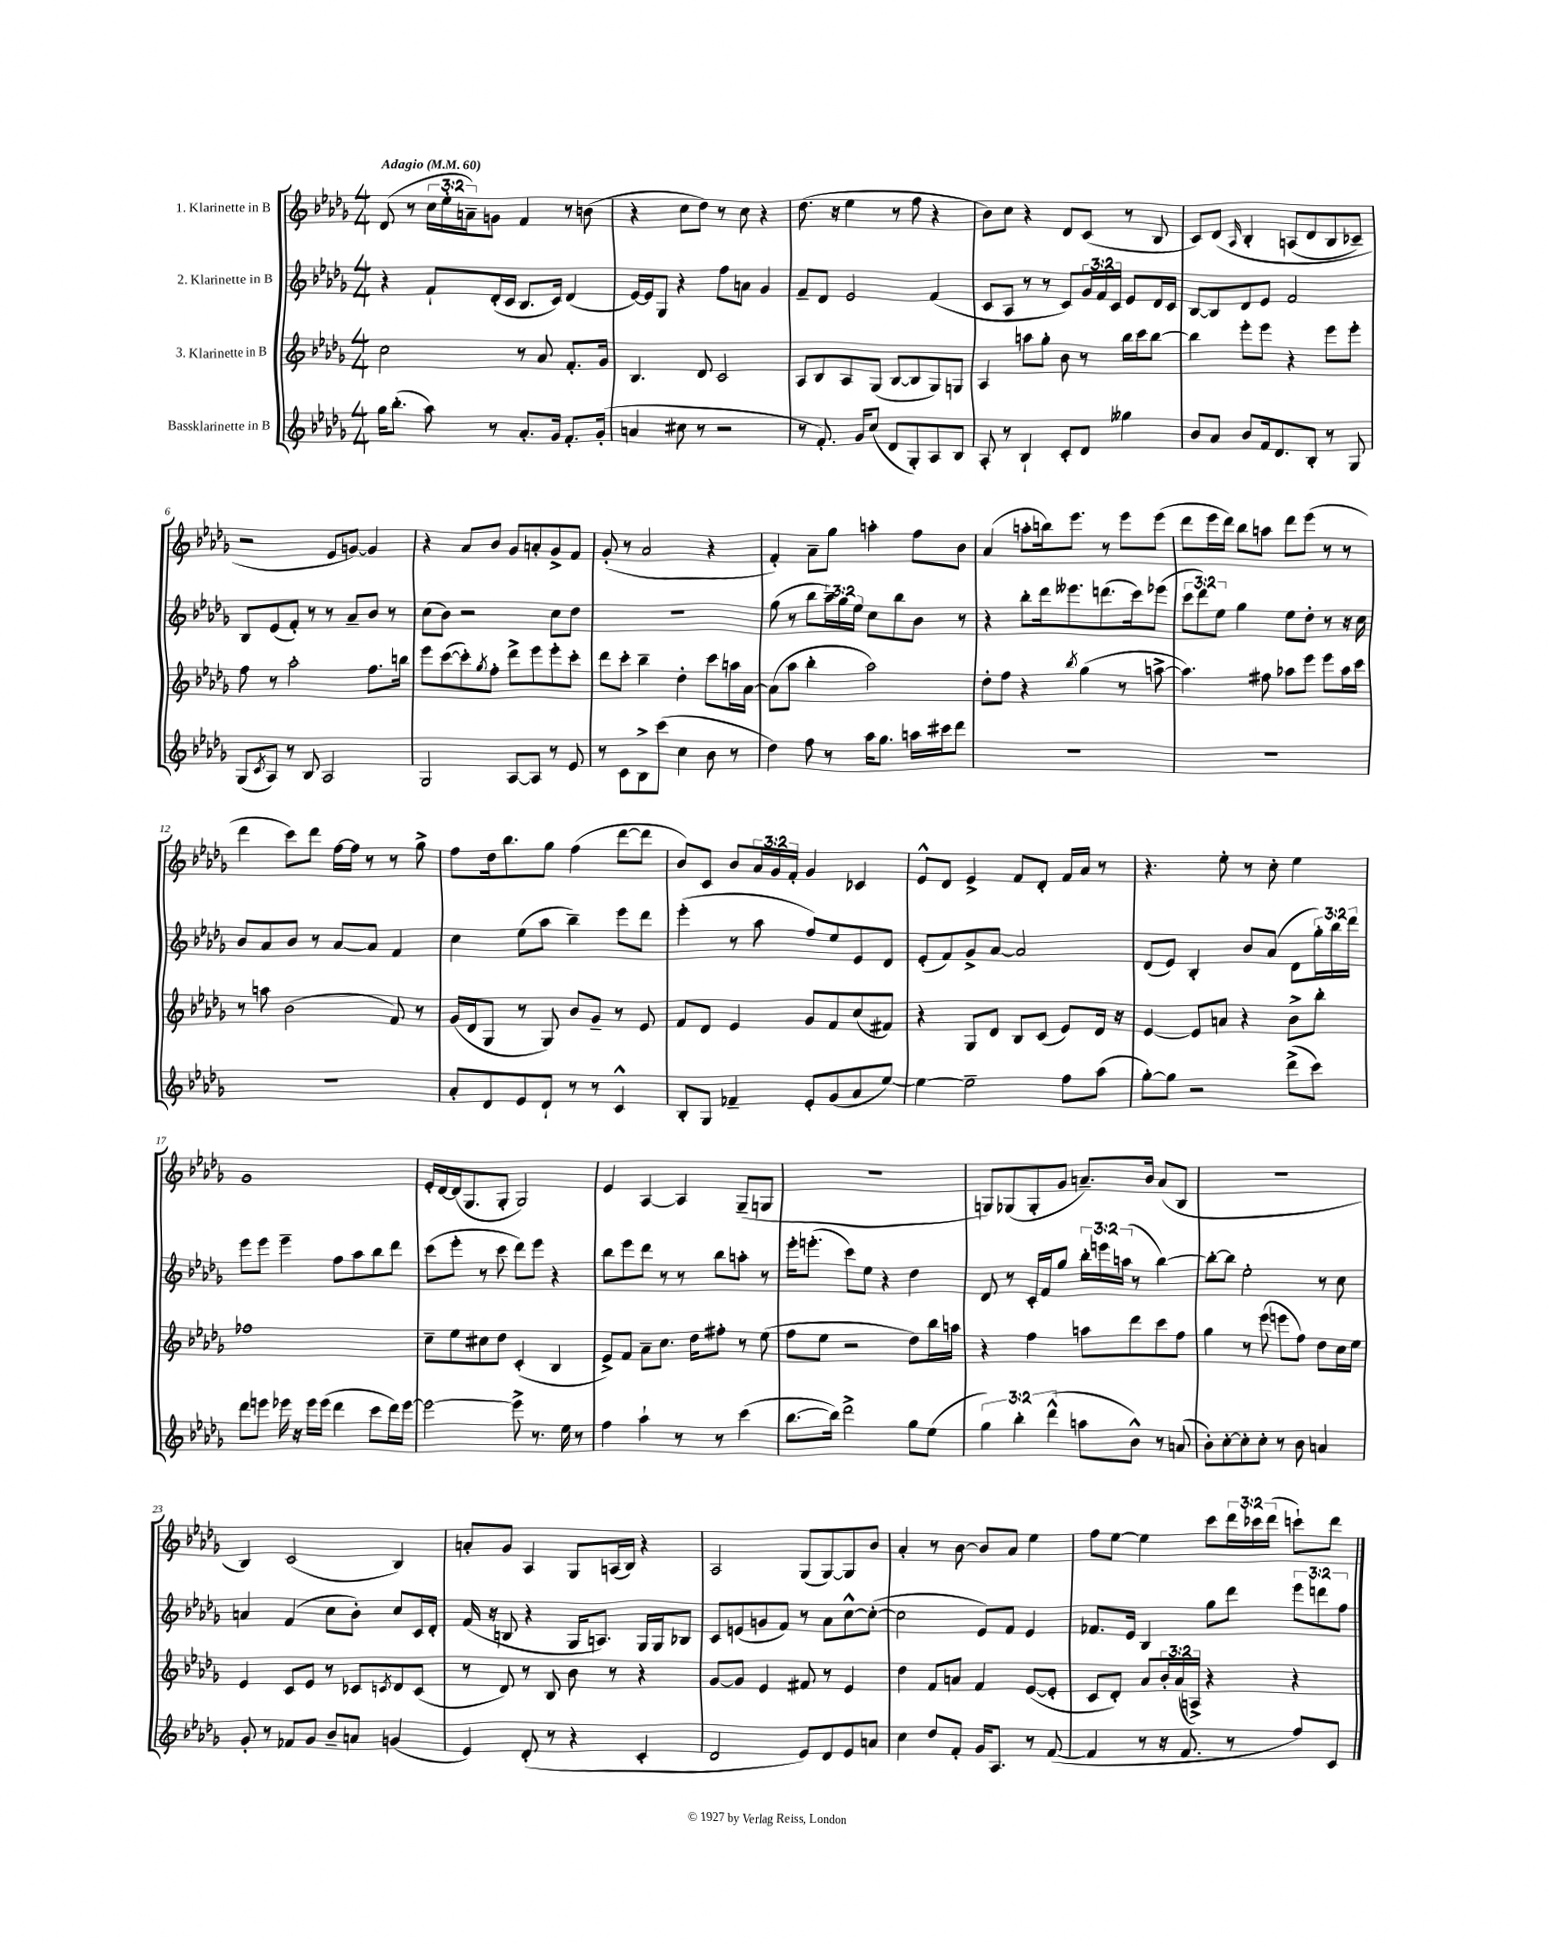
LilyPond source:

<<
\new StaffGroup <<
\new Staff = "s0" \with { instrumentName = "1. Klarinette in B" } {
    \clef treble \key des \major \numericTimeSignature \time 4/4 \override Staff.TupletNumber.text = #tuplet-number::calc-fraction-text \tempo "Adagio" 4 = 60
    des'8( r8 \tuplet 3/2 { c''16 ees''16-. a'16--) } g'8 f'4 r8 b'8( |
    r4 c''8 des''8) r8 c''8 r4 |
    des''8.( r16 ees''4 r8 f''8 r4 |
    bes'8) c''8 r4 des'8 c'8( r8 bes8 |
    c'8) des'8\( \grace { aes16 } bes4-. a8( des'8 bes8 ces'8--) |
    r2 ees'8 g'8~\) g'4 |
    r4 aes'8 bes'8 ges'8 a'8-. ges'8-> f'8 |
    ges'8-.( r8 aes'2 r4 |
    f'4-.) aes'8-- ges''8 a''4-. f''8 bes'8 |
    aes'4( a''8-. b''16) ees'''8. r8 ees'''8 ees'''8( |
    des'''8 ees'''16 des'''16) bes''8 a''8 des'''8 ees'''8( r8 r8 |
    des'''4 c'''8) des'''8 f''16~ f''16 r8 r8 ges''8-> |
    f''8 des''16 bes''8. ges''8 f''4( des'''8~ des'''8 |
    bes'8) c'8 bes'8 \tuplet 3/2 { aes'16 ges'16 f'16-. } ges'4 ces'4 |
    ees'8-^ des'8 ees'4-> f'8 des'8-. f'16 aes'16 r8 |
    r4. ees''8-. r8 c''8-. ees''4 |
    ges'1 |
    ees'16-. des'16~ des'16( ges8. ges8-. ges2) |
    ees'4 aes4~ aes4 ges8--( g8 |
    R1 |
    g8) ges8( ges8-. ges'8 a'8.--) bes'16 a'8( bes8 |
    R1 |
    bes4) c'2( bes4) |
    a'8-. ges'8 aes4 ges8 a16( bes16) r4 |
    aes2 ges8( ges8~) ges8 bes'8 |
    aes'4-. r8 bes'8~ bes'8 aes'8 ees''4 |
    f''8 ees''8~ ees''4 c'''8 \tuplet 3/2 { des'''16 ces'''16 des'''16( } c'''8-!) des'''8 \bar "|." |
}
\new Staff = "s1" \with { instrumentName = "2. Klarinette in B" } {
    \clef treble \key des \major \numericTimeSignature \time 4/4 \override Staff.TupletNumber.text = #tuplet-number::calc-fraction-text
    r4 f'8-! des'16-.( c'16 bes8. c'16) des'4( |
    ees'16~) ees'16 ges8 r4 f''8 a'8 ges'4 |
    f'8-- des'8 ees'2 f'4( |
    c'8 aes8 r8 r8 c'8) \tuplet 3/2 { ges'16 f'16 c'16 } ees'8 des'16 c'16 |
    bes8~ bes8 des'8 ees'8 f'2 |
    bes8 ees'8( f'8-.) r8 r8 aes'8-- bes'8 r8 |
    c''8( bes'8) r2 c''8 des''8 |
    R1 |
    ges''8( r8 bes''8 \tuplet 3/2 { aes''16--) ges''16 ees''16 } c''8 bes''8 bes'8 r8 |
    r4 bes''8-. des'''16 eeses'''8. d'''8.( c'''16) ees'''8( |
    \tuplet 3/2 { c'''8 des'''8) ees''8 } ges''4 ees''8 des''8-. r8 r16 c''16 |
    bes'8 aes'8 bes'8 r8 aes'8~ aes'8 f'4 |
    c''4 ees''8( aes''8 bes''4--) ees'''8 des'''8 |
    ees'''4-.( r8 aes''8 f''8) ees''8 ees'8 des'8 |
    ees'8-.( f'8) ges'8-> aes'8~ aes'2 |
    des'8( ees'8) bes4-. bes'8 aes'8( des'8 \tuplet 3/2 { ges''16-.) bes''16 des'''16 } |
    ees'''8 ees'''8 ees'''4-- f''8 aes''8 bes''8 des'''8 |
    c'''8( ees'''8-. r8 c'''8 des'''8) ees'''8 r4 |
    bes''8 ees'''8 des'''8 r8 r8 bes''8 a''8-. r8 |
    ees'''16-. e'''8.-.( c'''8) ees''8 r4 des''4 |
    des'8 r8 c'16-. f'16 ges''8 \tuplet 3/2 { bes''16-. e'''16 a''16( } r8 bes''4~) |
    bes''8~-. bes''8 ees''2-. r8 c''8 |
    a'4 f'4( c''8 bes'8-.) c''8 c'16 des'16-. |
    f'16( r16 b8 r4 ges16 a8.) ges16 ges16 bes8 |
    c'8 e'8( g'8 f'8) r8 aes'8 c''8~-^ c''8~-.( |
    c''2 ees'8) f'8 ees'4 |
    fes'8. ees'16 bes4 ges''8 des'''8 \tuplet 3/2 { ees'''8 d'''8 f''8 } \bar "|." |
}
\new Staff = "s2" \with { instrumentName = "3. Klarinette in B" } {
    \clef treble \key des \major \numericTimeSignature \time 4/4 \override Staff.TupletNumber.text = #tuplet-number::calc-fraction-text
    c''2 r8 aes'8 f'8.-. ges'16 |
    bes4. des'8 c'2 |
    aes8 bes8 aes8 ges8( bes8~ bes8 ges8) g8 |
    aes4 a''8 ges''8-. bes'8 r8 bes''16 c'''16 bes''8~ |
    bes''4 ees'''8-. ees'''8 r4 ees'''8 ees'''8-. |
    f''8 r8 aes''2-. f''8. b''16 |
    ees'''8 c'''8~( c'''8-.) \acciaccatura { ges''8 } f''8-. des'''8-> ees'''8 ees'''8-. c'''8-. |
    des'''8 c'''8-. bes''4-- des''4-. c'''8 a''16 aes'16~ |
    aes'8( aes''8 bes''4-. aes''2) |
    des''8-. f''8 r4 \acciaccatura { bes''8 } ges''4( r8 a''8~-> |
    a''4.) fis''8 aes''8 ees'''8 ees'''8 aes''16 c'''16 |
    r8 a''8 bes'2( f'8) r8 |
    ges'16( des'16 ges8 r8 ges8) bes'8 ges'8-- r8 ees'8 |
    f'8 des'8 ees'4 ges'8 f'8 c''8( fis'8) |
    r4 ges8 des'8 bes8 c'8( ees'8) des'16 r16 |
    ees'4~ ees'8 a'8 r4 bes'8-> bes''8-. |
    fes''1 |
    c''8-- ees''8 cis''8 des''8 c'4-.( bes4 |
    ees'8->) f'8 aes'8-- c''8. des''16 fis''8-. r8 ees''8( |
    f''8 ees''8 r2 des''8) bes''16 a''16 |
    r4 f''4 a''8 des'''8 c'''8 f''8 |
    ges''4 r8 ees'''8( e'''8 f''8) des''8 c''16 ees''16 |
    ees'4 c'8 ees'8 r8 ces'8 \acciaccatura { c'8 } des'8 c'8( |
    r8 des'8) r8 bes8 bes'8 r8 r4 |
    ges'8~ ges'8 ees'4 fis'8 r8 ees'4 |
    des''4 f'8 a'8 f'4 ees'8~( ees'8-. |
    c'8 des'8-.) aes'8 \tuplet 3/2 { bes'16-. aes'16( a16->) } r4 r4 \bar "|." |
}
\new Staff = "s3" \with { instrumentName = "Bassklarinette in B" } {
    \clef treble \key des \major \numericTimeSignature \time 4/4 \override Staff.TupletNumber.text = #tuplet-number::calc-fraction-text
    ges''16 bes''8.-.( aes''8) r8 aes'8.-. ges'16 f'8.-. ges'16-.( |
    a'4 cis''8 r8 r2 |
    r8 f'8.-.) ges'16 c''8( des'8 ges8-.) aes8 bes8 |
    aes8-. r8 bes4-! c'8-. des'8 geses''4 |
    bes'8 aes'8 bes'8 f'16 des'8. bes8-. r8 ges8 |
    ges8( \acciaccatura { c'8 } aes8) r8 bes8 aes2 |
    ges2 aes8~ aes8 r8 ees'8 |
    r8 c'8 bes8-> c'''8( c''4 bes'8 r8 |
    des''4) f''8 r8 aes''16 ges''8. a''16 cis'''16 des'''8 |
    R1 |
    R1 |
    R1 |
    aes'8-. des'8 ees'8 des'8-! r8 r8 c'4-^ |
    bes8-. ges8 fes'4-- ees'8-. ges'8( aes'8 ees''8~) |
    ees''4~ ees''2-- f''8 aes''8( |
    ges''8~-.) ges''8 r2 des'''8->( c'''8) |
    des'''8 e'''8 ees'''16 r16 ees'''16 ees'''16( des'''4 c'''8 des'''16) ees'''16~ |
    ees'''2~ ees'''8-> r8. ees''16 r8 |
    f''4 aes''4-! r8 r8 c'''4( |
    bes''8.~ bes''16) des'''2-> ges''8 ees''8( |
    \tuplet 3/2 { ges''4) bes''4-. des'''4-^( } a''8 bes'8-^) r8 a'8( |
    bes'8-.) c''8~-. c''8-. c''8-. r8 bes'8 a'4 |
    ges'8-. r8 fes'8 ges'8 bes'8-- a'8 g'4( |
    ees'4) des'8-.( r8 r4 c'4-. |
    des'2 ees'8) des'8 ees'8 a'8 |
    c''4 des''8 f'8-. ges'16 aes8. r8 f'8~( |
    f'4 r8 r16 f'8. r8 f''8) c'8 \bar "|." |
}
>>
>>
